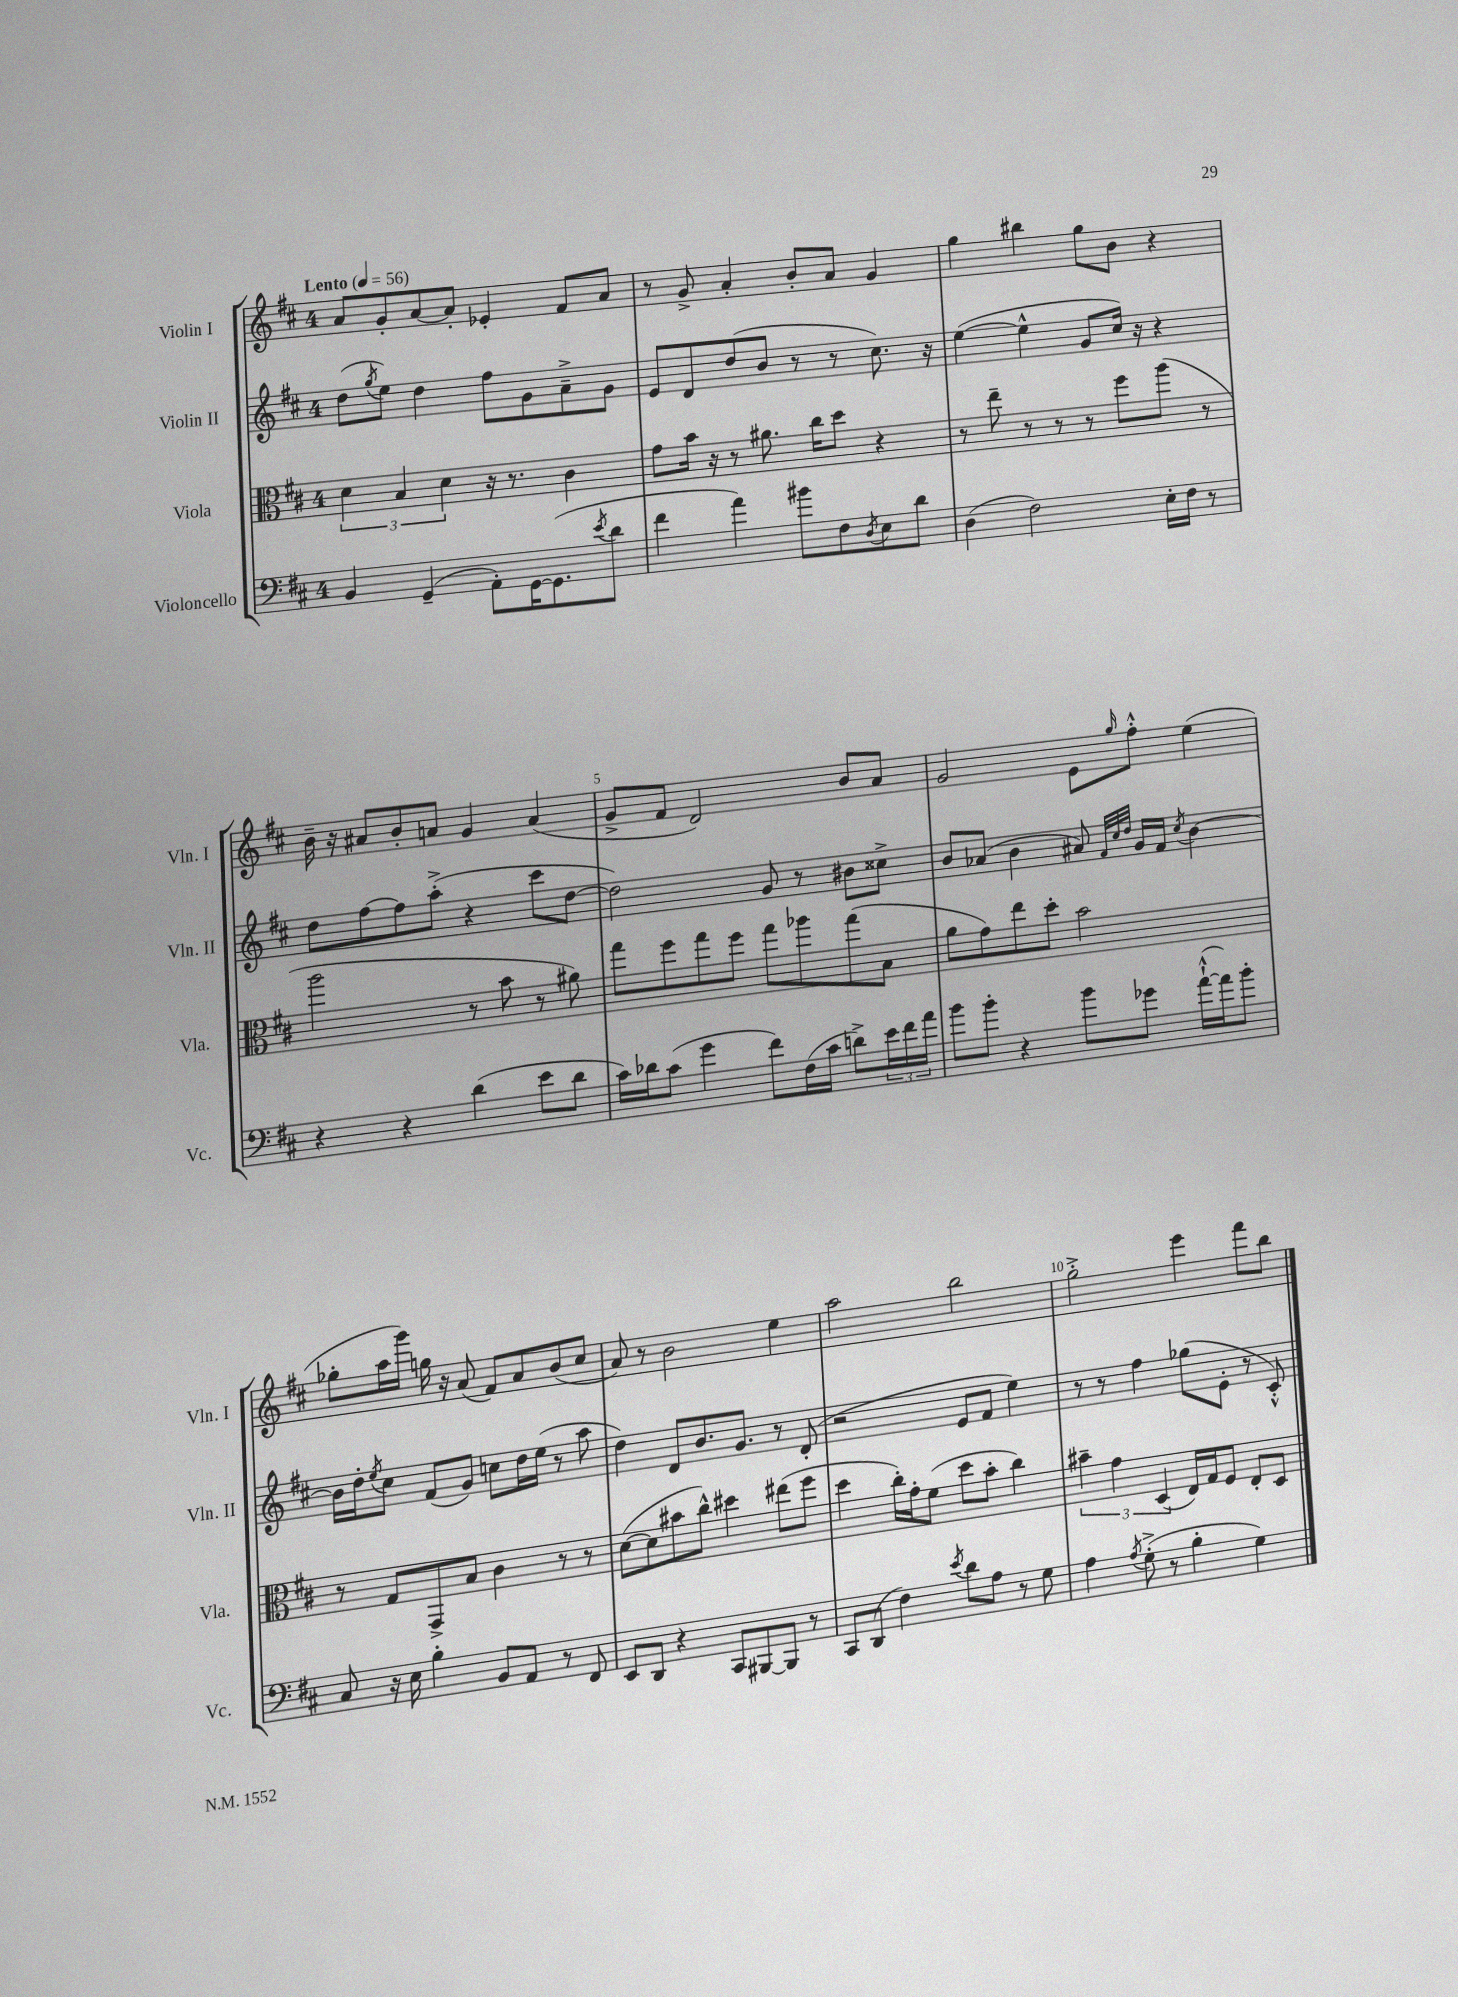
<<
\new StaffGroup <<
\new Staff = "s0" \with { instrumentName = "Violin I" shortInstrumentName = "Vln. I" } {
    \clef treble \key d \major \once \override Staff.TimeSignature.style = #'single-digit \time 4/4 \tempo "Lento" 4 = 56
    a'8 g'8-. a'8~ a'8-. ees'4-. fis'8 a'8 |
    r8 g'8-> a'4-. b'8-. a'8 g'4 |
    g''4 bis''4 g''8 b'8 r4 |
    b'16-- r16 ais'8 b'8-. a'8 g'4 a'4( |
    g'8-> fis'8 d'2) b'8 a'8 |
    g'2 e'8 \grace { g''16 } fis''8-.-^ e''4( |
    ges''8-. a''16 g'''16) g''16 r16 a'8( fis'8) a'8 b'8( cis''8 |
    a'8) r8 b'2 e''4 |
    a''2 b''2 |
    g''2-.-> e'''4 fis'''8 b''8 \bar "|." |
}
\new Staff = "s1" \with { instrumentName = "Violin II" shortInstrumentName = "Vln. II" } {
    \clef treble \key d \major \once \override Staff.TimeSignature.style = #'single-digit \time 4/4
    d''8( \acciaccatura { g''8 } e''8) d''4 fis''8 g'8 a'8---> g'8 |
    e'8 d'8 d''8( b'8 r8 r8 cis''8.) r16 |
    e''4~( e''4-^ g'8 cis''16) r16 r4 |
    d''8 fis''8~ fis''8 a''8-.->( r4 cis'''8 d''8~ |
    d''2) g'8 r8 bis'8 cisis''8-> |
    b'8 aes'8( b'4 ais'8) \grace { fis'32 cis''32 d''32 } g'16 fis'16 \acciaccatura { cis''8 } b'4~ |
    b'16 d''16-. \acciaccatura { e''8 } cis''8 fis'8( g'8) c''8 d''16 e''16( r8 a''8 |
    d''4) d'8 b'8. g'8. r8 d'8-.( |
    r2 e'8 fis'8 e''4) |
    r8 r8 fis''4 ges''8( e'8-. r8 cis'8-.-^) \bar "|." |
}
\new Staff = "s2" \with { instrumentName = "Viola" shortInstrumentName = "Vla." } {
    \clef alto \key d \major \once \override Staff.TimeSignature.style = #'single-digit \time 4/4
    \tuplet 3/2 { d'4 b4 d'4 } r16 r8. cis'4 |
    g'8 b'16 r16 r8 ais'8. cis''16 d''8 r4 |
    r8 e''8-- r8 r8 r8 fis''8 a''8( r8 |
    a''2 r8 b'8 r8 ais'8) |
    g''8 fis''8 g''8 fis''8 g''8 aes''8 g''8( b8 |
    a'8 g'8) e''8 d''8-. b'2 |
    r8 g8 g,8-> b8 cis'4 r8 r8 |
    d'8~( d'8 bis'8 cis''8-^) dis''4 eis''8( fis''8 |
    d''4 cis''16-.) g'16-. fis'8( d''8 b'8-. cis''4) |
    \tuplet 3/2 { bis'4-- g'4 d4( } e16) g16 fis8 e8-. d8 \bar "|." |
}
\new Staff = "s3" \with { instrumentName = "Violoncello" shortInstrumentName = "Vc." } {
    \clef bass \key d \major \once \override Staff.TimeSignature.style = #'single-digit \time 4/4
    b,4 g,4--( a,8-.) g,16~ g,8.( \acciaccatura { e'8 } d'8 |
    fis'4 a'4) bis'8 fis8 \acciaccatura { d8 } e8 d'8 |
    d4( fis2) e16-. fis16 r8 |
    r4 r4 d'4( e'8 d'8 |
    cis'16) des'16 cis'8( g'4 fis'8) fis16( cis'16 d'8->) \tuplet 3/2 { e'16 fis'16 a'16 } |
    b'8 b'8-. r4 b'8 ges'8 a'16~-!-^( a'16) b'8-. |
    cis8 r16 e16 b4-. b,8 a,8 r8 fis,8 |
    e,8 d,8 r4 cis,8 bis,,8~ bis,,8 r8 |
    cis,8 d,8( fis4) \acciaccatura { e'8 } d'8 a8 r8 g8 |
    a4 \acciaccatura { a8 } g8-.->( r8 b4-. g4) \bar "|." |
}
>>
>>
\layout { \context { \Score \override BarNumber.break-visibility = ##(#f #t #t) barNumberVisibility = #(every-nth-bar-number-visible 5) } }
